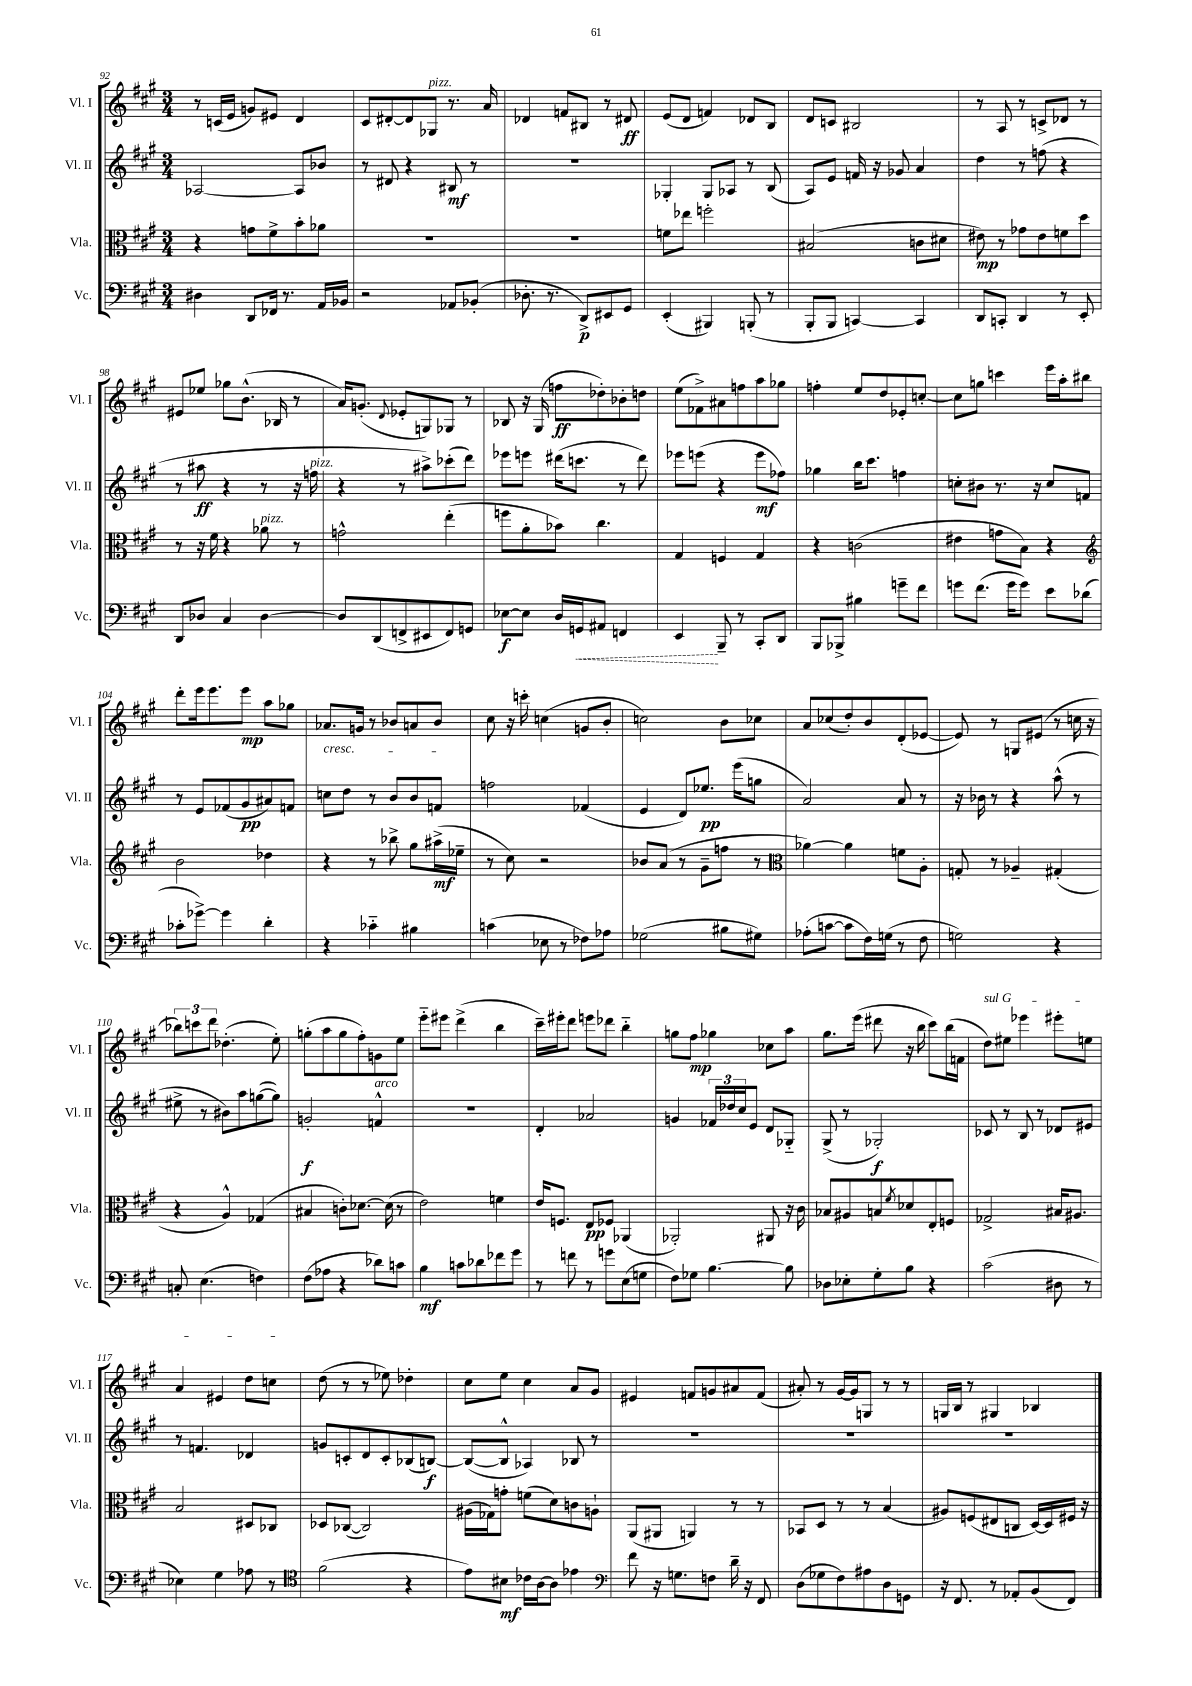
<<
\new StaffGroup <<
\new Staff = "s0" \with { instrumentName = "Vl. I" shortInstrumentName = "Vl. I" } {
    \clef treble \key a \major \numericTimeSignature \time 3/4
    r8 c'16( e'16 g'8) eis'8 d'4 |
    cis'8 dis'8~-. dis'8 ges8^\markup { \italic "pizz." } r8. a'16 |
    des'4 f'8 bis8 r8 dis'8\ff |
    e'8( d'8 f'4) des'8 b8 |
    d'8 c'8 bis2 |
    r8 a8 r8 c'8-> des'8 r8 |
    eis'8 ees''8 ges''8 b'8.-^( bes16 r8 |
    a'16) g'8.-.( \appoggiatura { d'8 } ees'8-. g8) ges8 r8 |
    bes8 r16 gis16( f''8\ff des''8-.) bes'8-. d''8 |
    e''8( fes'8->) ais'8 f''8 a''8 ges''8 |
    f''4-. e''8 d''8 ees'8-. c''8~-. |
    c''8 g''8 c'''4 e'''16 a''16-. bis''8 |
    d'''8-. e'''16 e'''8. e'''8\mp a''8 ges''8 |
    aes'8.\cresc g'16 r8 bes'8 a'8 bes'8\! |
    cis''8 r16 c'''16-. c''4( g'8 b'8-. |
    c''2) b'8 ces''8 |
    a'8 ces''8( d''8-.) b'8 d'8-.( ees'8~ |
    ees'8) r8 g8 eis'8( r8 c''16 r16 |
    \tuplet 3/2 { bes''8) c'''8 d'''8 } des''4.-.( e''8-.) |
    g''8-.( a''8 g''8 fis''8-.) g'8 e''8 |
    e'''8-_ eis'''8 d'''4->( b''4 |
    cis'''16--) eis'''16-. d'''8 e'''8 des'''8 b''4-_ |
    g''8 fis''8\mp ges''4 ces''8 a''8 |
    gis''8. e'''16( dis'''8 r16 b''16 cis'''8) b''16( f'16 |
    \once \override TextSpanner.bound-details.left.text = \markup { \italic "sul G" } d''8\startTextSpan) eis''8 ees'''4 eis'''8-. e''8 |
    a'4 eis'4 d''8 c''8\stopTextSpan |
    d''8( r8 r8 ees''8) des''4-. |
    cis''8 e''8 cis''4 a'8 gis'8 |
    eis'4 f'8 g'8 ais'8 f'8( |
    ais'8-.) r8 gis'16~ gis'16 g8 r8 r8 |
    g16 b16 r8 gis4 bes4 \bar "|." |
}
\new Staff = "s1" \with { instrumentName = "Vl. II" shortInstrumentName = "Vl. II" } {
    \clef treble \key a \major \numericTimeSignature \time 3/4
    aes2~ aes8 bes'8 |
    r8 dis'8 r4 bis8\mf r8 |
    R2. |
    ges4-. ges8 aes8 r8 b8( |
    a8) e'8 f'16 r16 ges'8 a'4 |
    d''4 r8 f''8( r4 |
    r8 ais''8\ff r4 r8 r16 f''16^\markup { \italic "pizz." } |
    r4 r8 ais''8->) ces'''8-.( d'''8) |
    ees'''8 e'''8 dis'''16( c'''8. r8 dis'''8) |
    ees'''8 e'''8( r4 e'''8\mf fes''8) |
    ges''4 b''16 cis'''8. f''4 |
    c''8-. bis'8 r8. r16 c''8 f'8 |
    r8 e'8 fes'8( gis'8\pp ais'8) f'8 |
    c''8 d''8 r8 b'8 b'8 f'8 |
    f''2 fes'4( |
    e'4 d'8) ees''8.\pp e'''16( g''8 |
    a'2) a'8 r8 |
    r16 bes'16 r8 r4 a''8-^( r8 |
    eis''8-> r8 bis'8) a''8 g''8~( g''8) |
    g'2-.\f f'4-^^\markup { \italic "arco" } |
    R2. |
    d'4-. aes'2 |
    g'4 \tuplet 3/2 { fes'16 des''16 cis''16 } e'8 d'8 ges8-_ |
    gis8->( r8 ges2-.\f) |
    ces'8 r8 b8 r8 des'8 eis'8 |
    r8 f'4. des'4 |
    g'8 c'8-. d'8 c'8-. bes8( b8~\f) |
    b8~( b8-^ aes4) bes8 r8 |
    R2. |
    R2. |
    R2. \bar "|." |
}
\new Staff = "s2" \with { instrumentName = "Vla." shortInstrumentName = "Vla." } {
    \clef alto \key a \major \numericTimeSignature \time 3/4
    r4 g'8 fis'8-> b'8-. aes'8 |
    R2. |
    R2. |
    f'8 ees''8 f''2-. |
    bis2( c'8 dis'8 |
    eis'8\mp) r8 ges'8 eis'8 f'8 d''8 |
    r8 r16 fis'16 r4 aes'8^\markup { \italic "pizz." } r8 |
    g'2-^ e''4-.( |
    f''8 a'8-. bes'8) cis''4. |
    gis4 f4 gis4 |
    r4 c'2( |
    eis'4 g'8 b8) r4 |
    \clef treble b'2 des''4 |
    r4 r8 bes''8-> gis''8 ais''16->\mf( ees''16-- |
    r8 cis''8) r2 |
    bes'8 a'8( r8 gis'8-- f''8 r8 |
    \clef alto aes'4~) aes'4 f'8 a8-. |
    g8-. r8 aes4-- gis4-.( |
    r4 a4-^) ges4( |
    bis4 c'8-.) des'8.~ des'16( r8 |
    e'2) f'4 |
    e'16 f8. e8\pp fes8 aes,4( |
    aes,2-.) ais,8 r16 cis'16 |
    bes8 ais8 b8 \acciaccatura { fis'8 } des'8 e8-. f8 |
    ges2-> bis16 ais8. |
    b2 dis8 ces8 |
    des8 ces8~( ces2) |
    ais16( ges16) g'8-. f'8( d'8) c'8 a8-! |
    a,8( ais,8 a,4) r8 r8 |
    bes,8 d8 r8 r8 b4( |
    ais8) f8( eis8 c8 d16~) d16 fis16 r16 \bar "|." |
}
\new Staff = "s3" \with { instrumentName = "Vc." shortInstrumentName = "Vc." } {
    \clef bass \key a \major \numericTimeSignature \time 3/4
    dis4 d,8 fes,16 r8. a,16 bes,16 |
    r2 aes,8 bes,8-.( |
    des8.-. r8. d,8->\p) eis,8 gis,8 |
    e,4-.( bis,,4) b,,8-.( r8 |
    b,,8-. b,,8 c,4~) c,4 |
    d,8 c,8-. d,4 r8 e,8-. |
    d,8 des8 cis4 des4~ |
    des8 d,8( f,8-> eis,8 f,8) g,8 |
    ees8~\f ees8 d16 \once \override Hairpin.style = #'dashed-line g,16\< ais,8 f,4 |
    e,4\! b,,8-- r8 cis,8-. d,8 |
    b,,8 bes,,8-> bis4 g'8-- fis'8 |
    g'8 fis'8.( g'16 g'8) e'8 des'8( |
    ces'8-. ges'8~->) ges'4 d'4-. |
    r4 ces'4-_ bis4 |
    c'4( ees8 r8 fes8) aes8 |
    ges2( bis8 gis8) |
    aes8-.( c'8~ c'8 fis16) g16( r8 fis8 |
    g2) r4 |
    c8-. e4.( f4) |
    fis8( aes8 r4 des'8) c'8 |
    b4\mf c'8 des'8 fes'8 gis'8 |
    r8 f'8 r8 g'8 e8( g8 |
    fis8) ges8 b4.~ b8 |
    des8 ees8-. gis8-. b8 r4 |
    cis'2( dis8 r8 |
    ees4) gis4 aes8 r8 |
    \clef tenor fis'2( r4 |
    e'8) bis8\mf ces'16 a16~ a8 ees'4 |
    \clef bass fis'8 r16 g8. f8 d'16-- r16 fis,8 |
    d8( ges8 fis8) ais8 d8 g,8 |
    r16 fis,8. r8 aes,8-. b,8( fis,8) \bar "|." |
}
>>
>>
\layout { \context { \Score currentBarNumber = #92 } }
